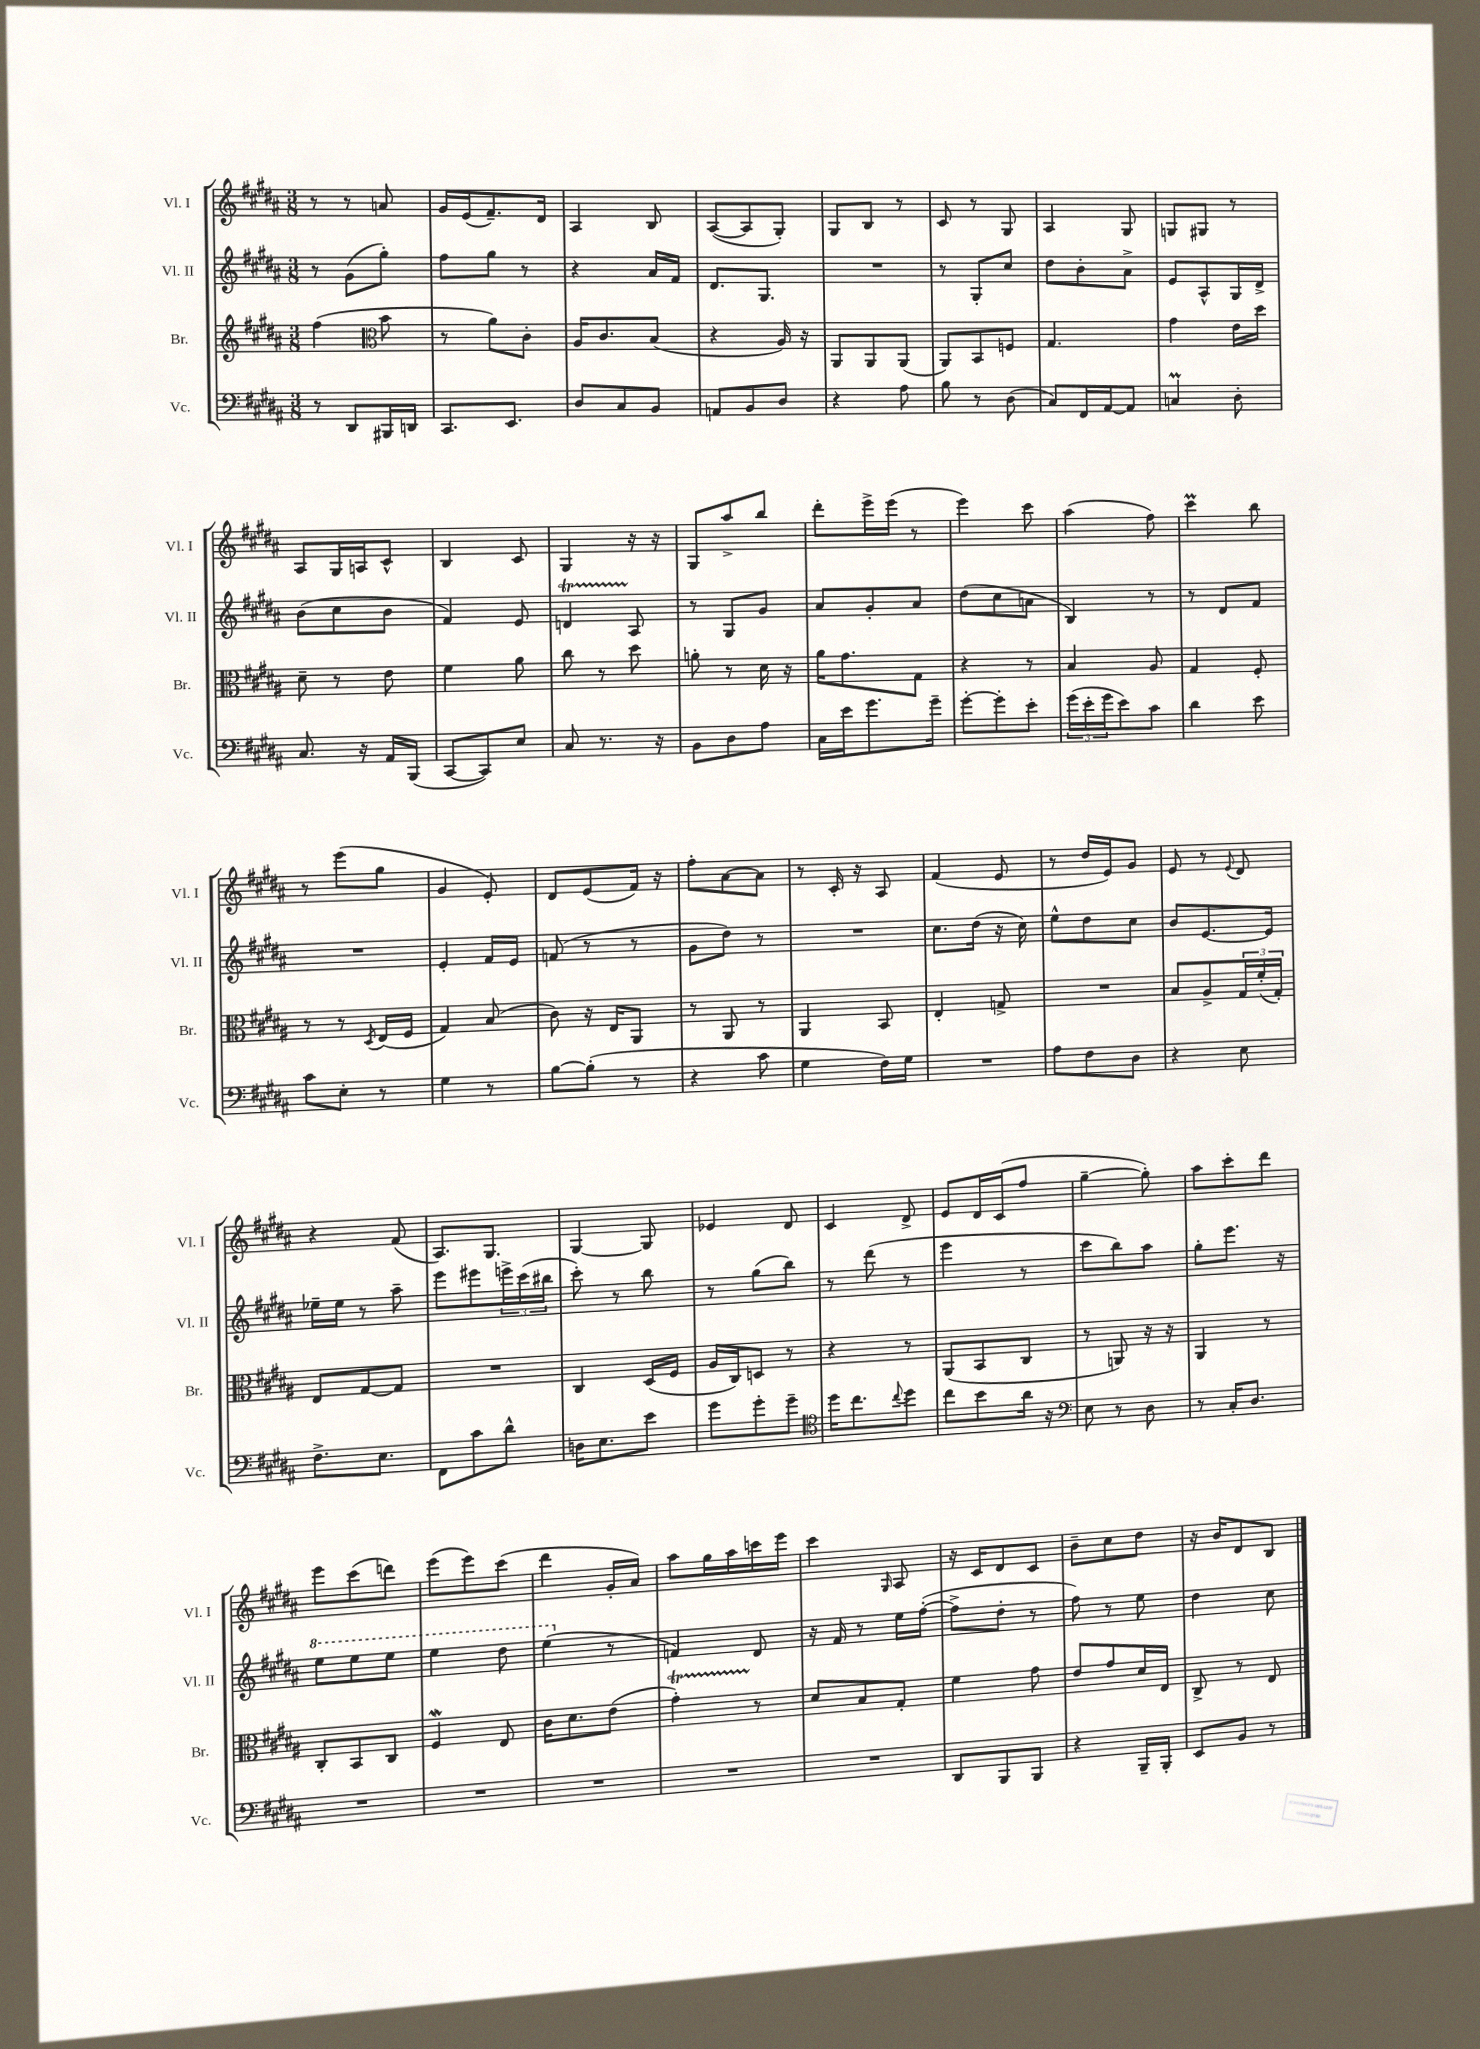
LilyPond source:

<<
\new StaffGroup <<
\new Staff = "s0" \with { instrumentName = "Vl. I" shortInstrumentName = "Vl. I" } {
    \clef treble \key b \major \numericTimeSignature \time 3/8
    r8 r8 a'8 |
    gis'16 e'16( fis'8.--) dis'16 |
    ais4 b8 |
    ais8~( ais8 gis8-.) |
    gis8 b8 r8 |
    cis'8 r8 gis8 |
    ais4 gis8 |
    g8 gis8 r8 |
    ais8 gis16 a16 cis'8-^ |
    b4 cis'8 |
    gis4 r16 r16 |
    gis8 ais''8-> b''8 |
    dis'''8-. e'''16-> e'''16( r8 |
    e'''4) cis'''8 |
    ais''4( fis''8) |
    cis'''4\prall b''8 |
    r8 e'''8( gis''8 |
    gis'4 e'8-.) |
    dis'8 e'8( fis'16) r16 |
    fis''8-. ais'8~ ais'8 |
    r8 cis'16-. r16 ais8 |
    fis'4( e'8 |
    r8 dis''16 e'16) gis'8 |
    e'8 r8 \appoggiatura { e'8 } dis'8 |
    r4 fis'8( |
    ais8.) gis8. |
    gis4~ gis8 |
    ees'4 dis'8 |
    cis'4 dis'8-> |
    e'8 dis'16 cis'16( fis''8 |
    gis''4~-- gis''8-.) |
    ais''8 cis'''8-. dis'''8 |
    e'''8 cis'''8( d'''8) |
    e'''8( e'''8) cis'''8( |
    dis'''4 gis'16-. ais'16) |
    ais''8 gis''16 ais''16 c'''16 e'''16 |
    cis'''4 \grace { gis16 } ais8 |
    r16 cis'16 dis'8 cis'8 |
    b'8-- cis''8 dis''8 |
    r16 b'16 dis'8 b8 \bar "|." |
}
\new Staff = "s1" \with { instrumentName = "Vl. II" shortInstrumentName = "Vl. II" } {
    \clef treble \key b \major \numericTimeSignature \time 3/8
    r8 gis'8( gis''8-.) |
    fis''8 gis''8 r8 |
    r4 ais'16 fis'16 |
    dis'8. gis8. |
    R4. |
    r8 gis8-. cis''8 |
    dis''8 b'8-. ais'8-> |
    e'8 ais8-^ gis16 dis'16-> |
    b'8( cis''8 b'8 |
    fis'4) e'8 |
    d'4\startTrillSpan ais8\stopTrillSpan |
    r8 gis8 gis'8 |
    ais'8 gis'8-. ais'8 |
    dis''8( cis''8 a'8 |
    b4) r8 |
    r8 dis'8 fis'8 |
    R4. |
    e'4-. fis'16 e'16 |
    f'8( r8 r8 |
    gis'8 dis''8) r8 |
    R4. |
    cis''8. dis''16( r16 cis''16) |
    e''8-^ dis''8 cis''8 |
    b'8 e'8.~ e'16 |
    ees''16-- ees''16 r8 ais''8-- |
    e'''8 eis'''8 \tuplet 3/2 { e'''16-> cis'''16( bis''16 } |
    cis'''8-.) r8 b''8 |
    r8 gis''8( b''8) |
    r8 dis'''8( r8 |
    e'''4 r8 |
    cis'''8 b''8) ais''8 |
    gis''8-. e'''8. r16 |
    \ottava #1 e'''8 e'''8 e'''8 |
    e'''4 dis'''8 |
    e'''4( \ottava #0 r8 |
    f'4) dis'8 |
    r16 fis'16 r8 e''16 fis''16~-.( |
    fis''8-> dis''8-. r8 |
    fis''8) r8 e''8 |
    dis''4 cis''8 \bar "|." |
}
\new Staff = "s2" \with { instrumentName = "Br." shortInstrumentName = "Br." } {
    \clef treble \key b \major \numericTimeSignature \time 3/8
    fis''4( \clef alto b'8 |
    r8 ais'8) cis'8-. |
    ais16 cis'8. b8( |
    r4 ais16) r16 |
    ais,8 ais,8 ais,8( |
    ais,8) b,8 f8 |
    gis4. |
    gis'4 e'16 dis''16 |
    dis'8-- r8 e'8 |
    fis'4 ais'8 |
    cis''8 r8 dis''8 |
    a'8-. r8 dis'16 r16 |
    ais'16 gis'8. gis8 |
    r4 r8 |
    b4 ais8 |
    gis4 fis8-. |
    r8 r8 \acciaccatura { dis8 } e16( fis16 |
    gis4) b8( |
    cis'8) r16 e16 ais,8 |
    r8 ais,8 r8 |
    ais,4 b,8 |
    e4-. g8-> |
    R4. |
    b8 ais8-> \tuplet 3/2 { gis16 fis'16-.( gis16-.) } |
    e8 gis8~ gis8 |
    R4. |
    cis4 dis16( fis16 |
    ais16 cis16) d8 r8 |
    r4 r8 |
    ais,8( b,8 cis8 |
    r8 a,8) r16 r16 |
    ais,4 r8 |
    cis8-. b,8 cis8 |
    fis4\mordent e8 |
    cis'16 dis'8. e'8( |
    gis'4-.\startTrillSpan) r8\stopTrillSpan |
    dis'8 b8 gis8-. |
    fis'4 gis'8 |
    e'8 gis'8 dis'16 e16 |
    cis8-> r8 e8 \bar "|." |
}
\new Staff = "s3" \with { instrumentName = "Vc." shortInstrumentName = "Vc." } {
    \clef bass \key b \major \numericTimeSignature \time 3/8
    r8 dis,8 bis,,16 d,16 |
    cis,8. e,8. |
    dis8 cis8 b,8 |
    a,8 b,8 dis8 |
    r4 ais8 |
    b8 r8 dis8( |
    cis8) fis,16 ais,16~ ais,8 |
    c4\prall dis8-. |
    cis8. r16 ais,16 b,,16( |
    cis,8~ cis,8) e8 |
    cis8 r8. r16 |
    b,8 dis8 ais8 |
    cis16 e'16 gis'8. gis'16-- |
    gis'8~-. gis'8-. e'8-. |
    \tuplet 3/2 { gis'16( e'16-. gis'16 } e'8) cis'8 |
    dis'4 e'8 |
    cis'8 e8-. r8 |
    gis4 r8 |
    b8~ b8-.( r8 |
    r4 cis'8 |
    gis4 fis16) gis16 |
    R4. |
    ais8 fis8 dis8 |
    r4 e8 |
    fis8.-> e8. |
    fis,8 cis'8 dis'8-^ |
    d16 e8. e'8 |
    gis'8 gis'8-. gis'8-- |
    \clef tenor dis''16 cis''8. \appoggiatura { cis''8 } dis''8 |
    cis''8 b'8 ais'16 r16 |
    \clef bass e8 r8 dis8 |
    r8 cis16-. dis8. |
    R4. |
    R4. |
    R4. |
    R4. |
    R4. |
    dis,8 b,,8 b,,8 |
    r4 b,,16-- b,,16-. |
    e,8 b,8 r8 \bar "|." |
}
>>
>>
\layout { \context { \Score \remove "Bar_number_engraver" } }
